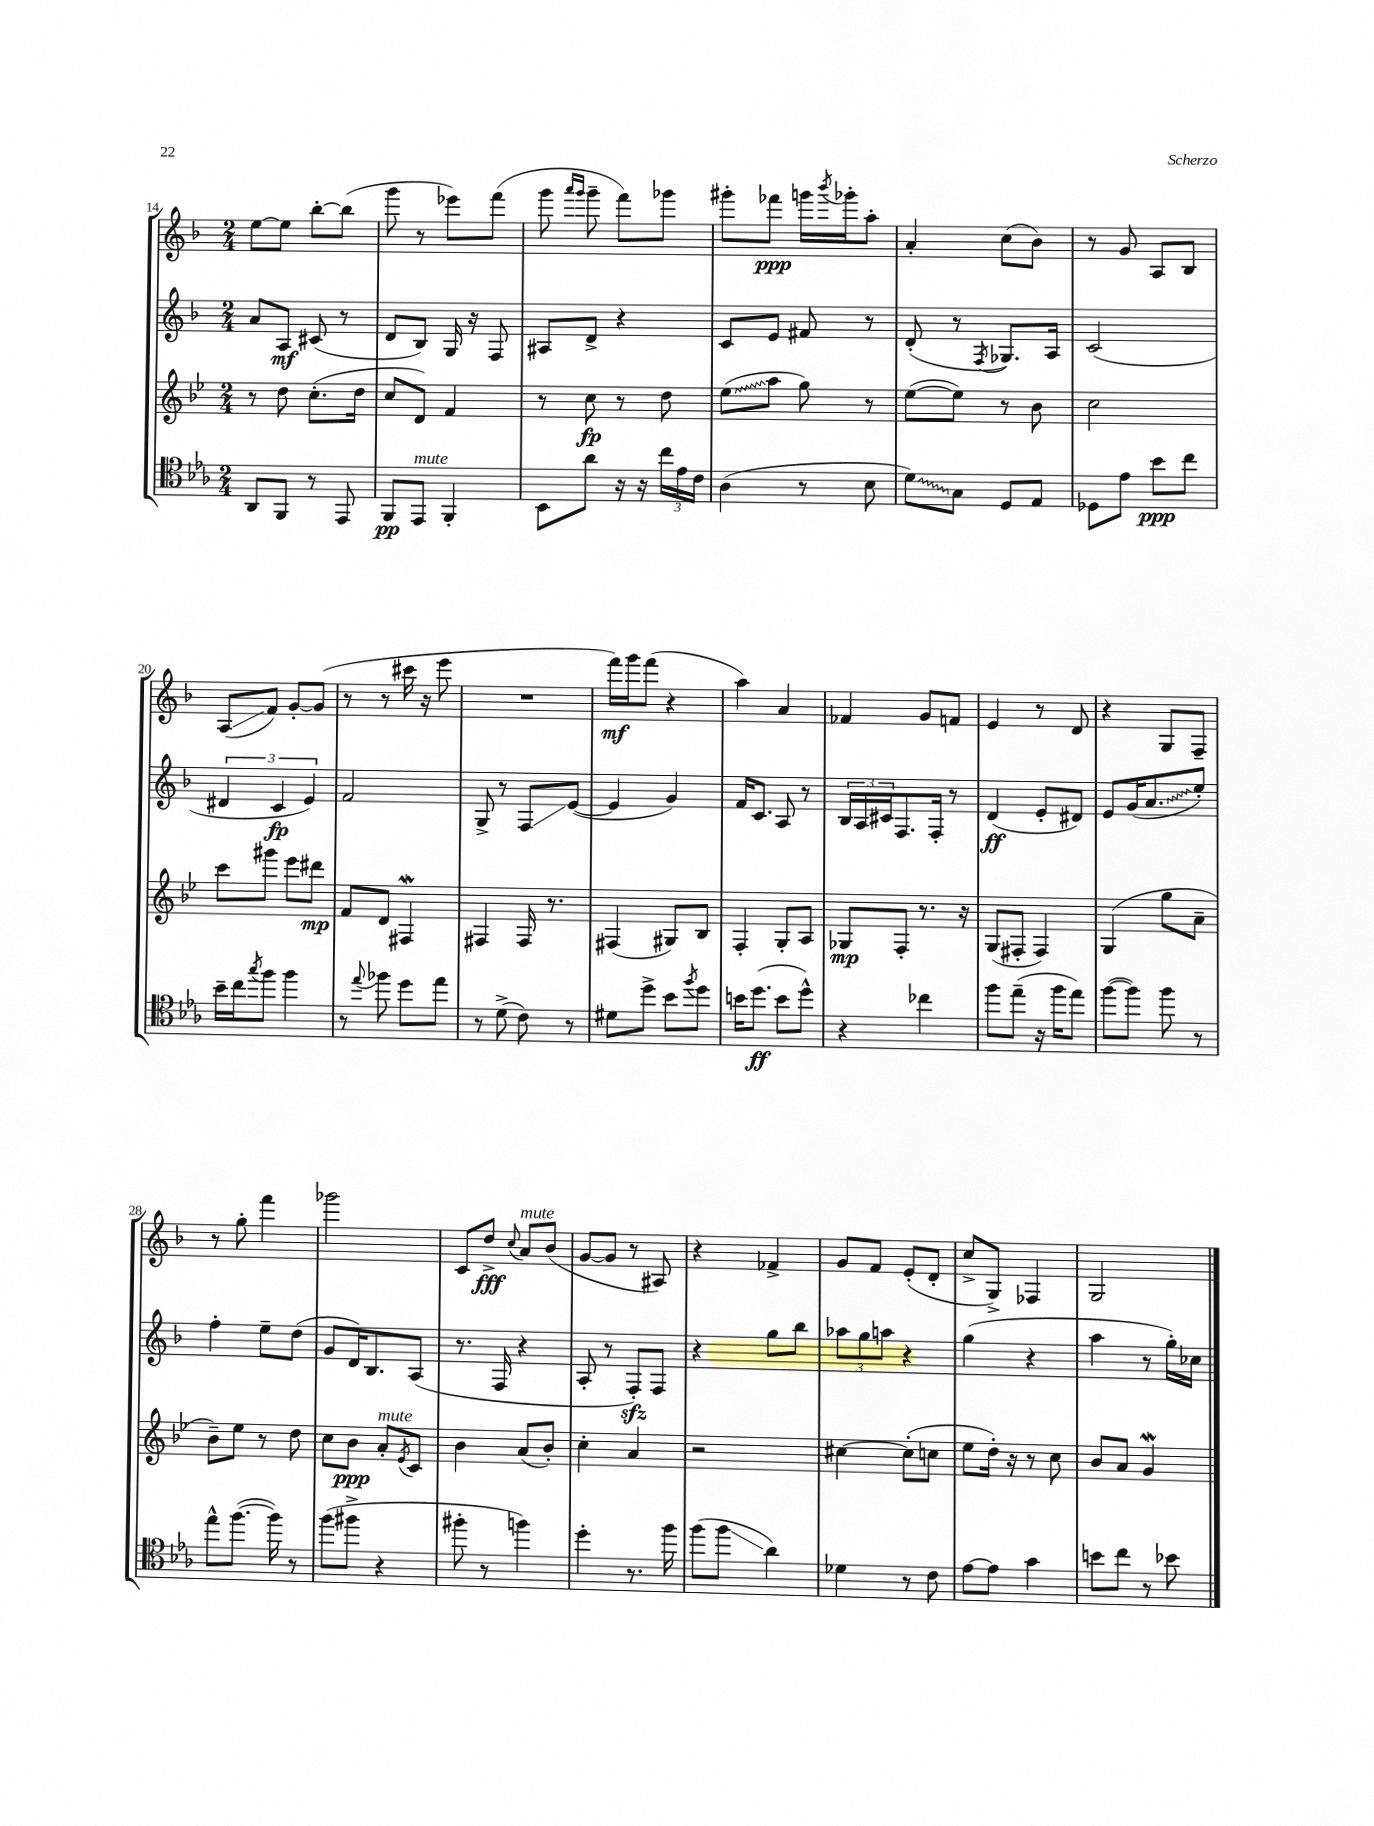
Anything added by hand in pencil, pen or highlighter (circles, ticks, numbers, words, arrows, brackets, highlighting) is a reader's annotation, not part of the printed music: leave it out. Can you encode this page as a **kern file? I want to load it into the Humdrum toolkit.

**kern	**kern	**kern	**kern
*staff4	*staff3	*staff2	*staff1
*clefC4	*clefG2	*clefG2	*clefG2
*k[b-e-a-]	*k[b-e-]	*k[b-]	*k[b-]
*M2/4	*M2/4	*M2/4	*M2/4
8AA-	8r	8a	[8ee
8FF	8dd	8A	8ee]
8r	(8.cc'	(8c#	[8bb-'
8EE-	.	8r	(8bb-]
.	16dd	.	.
=	=	=	=
8FF	8cc	8d	8ggg
8EE-	8d)	8B-)	8r
4FF'	4f	16G	8eee-)
.	.	16r	.
.	.	8F	(8fff
=	=	=	=
8BB-	8r	8A#	8ggg
.	.	.	16qqaaa
.	.	.	16qqggg
8a-	8cc	8d^	8ggg~
16r	8r	4r	8fff)
16r	.	.	.
24cc	8dd	.	8ggg-
24e-	.	.	.
24c	.	.	.
=	=	=	=
(4A-	(8ee-	8c	8ggg#'
.	8aa	8e	8fff-
8r	8gg)	8f#	16ggg
.	.	.	8qbbb-
.	.	.	16ggg-'
8B-	8r	8r	8aa'
=	=	=	=
8d)	([8ee-	(8d'	4a'
8G	8ee-])	8r	.
.	.	8qF	.
8D	8r	8.G-)	(8cc
8E-	8b-	.	8b-)
.	.	16A	.
=	=	=	=
8D-	2cc	(2c	8r
8e-	.	.	8g
8b-	.	.	8A
8cc	.	.	8B-
=	=	=	=
16b-~	8ccc	6d#	(8A
16cc	.	.	.
8qgg	.	.	.
8ff	8ggg#	.	8f)
.	.	6c	.
4ff	8eee-	.	[8g'
.	.	6e)	.
.	8ddd#	.	(8g]
=	=	=	=
8r	8f	2f	8r
8qqee-	.	.	.
8ff-	8d	.	8r
8dd	4F#	.	16ccc#
.	.	.	16r
8ee-	.	.	8eee
=	=	=	=
8r	4F#	8G^	2r
(8d^	.	8r	.
8c)	16F#	8F	.
.	8.r	.	.
8r	.	([8e	.
=	=	=	=
8d#	(4F#	4e]	16fff)
.	.	.	16ggg
8dd^	.	.	(8fff
8b-	8G#)	4g)	4r
8qff	.	.	.
8dd	8B-	.	.
=	=	=	=
16b	4F'	16f	4aa)
(8.dd	.	8.c	.
8b	8G'	8A	4a
8dd^^)	8A	8r	.
=	=	=	=
4r	8G-	24B-	4f-
.	.	24A	.
.	.	24c#	.
.	8F'	8.F	.
4cc-	8.r	.	8g
.	.	16F'	.
.	.	8r	8f
.	16r	.	.
=	=	=	=
8ff	(8G	(4d	4e
(8ee-~	8F#'	.	.
16r	4F#)	8e'	8r
16ff	.	.	.
8ee-)	.	8d#)	8d
=	=	=	=
([8ff	(4G	8e	4r
8ff])	.	(16g	.
.	.	8.a	.
8ff	8gg	.	8G
8r	8a~	8ee')	8F~
=	=	=	=
8ee-^^	8b-~)	4ff'	8r
([8.ff	8ee-	.	8gg'
.	8r	8ee~	4fff
16ff])	.	.	.
8r	8dd	(8dd	.
=	=	=	=
(8ff	8cc	8g	2ggg-
8ff#^	8b-	16d)	.
.	.	8.B-	.
4r	8a'	.	.
.	8qe-	.	.
.	8c	(8A	.
=	=	=	=
8ff#'	4b-	8.r	8c
8r	.	.	8dd^
.	.	16F	.
.	.	.	8qqcc
4ff)	(8a	4r	8a
.	8b-')	.	(8b-
=	=	=	=
4dd'	4cc'	8A'	[8g
.	.	8r	8g]
8.r	4a	8F')	8r
.	.	8F	8A#)
16ff	.	.	.
=	=	=	=
(8ff	2r	4r	4r
8ff	.	.	.
4a-)	.	8gg	4f-^
.	.	8bb-	.
=	=	=	=
4d-	[4cc#	12aa-	8g
.	.	12gg	.
.	.	.	8f
.	.	12aa	.
8r	(8cc#']	4r	(8e'
8c	8cc	.	8d'
=	=	=	=
[8e-	8ee-	(4gg	8cc^
8e-]	16dd')	.	8G^)
.	16r	.	.
4g	8r	4r	4F-
.	8cc	.	.
=	=	=	=
8b	8b-	4aa	2G
8cc	8a	.	.
8r	4g	8r	.
8b-	.	16gg')	.
.	.	16cc-	.
==	==	==	==
*-	*-	*-	*-
